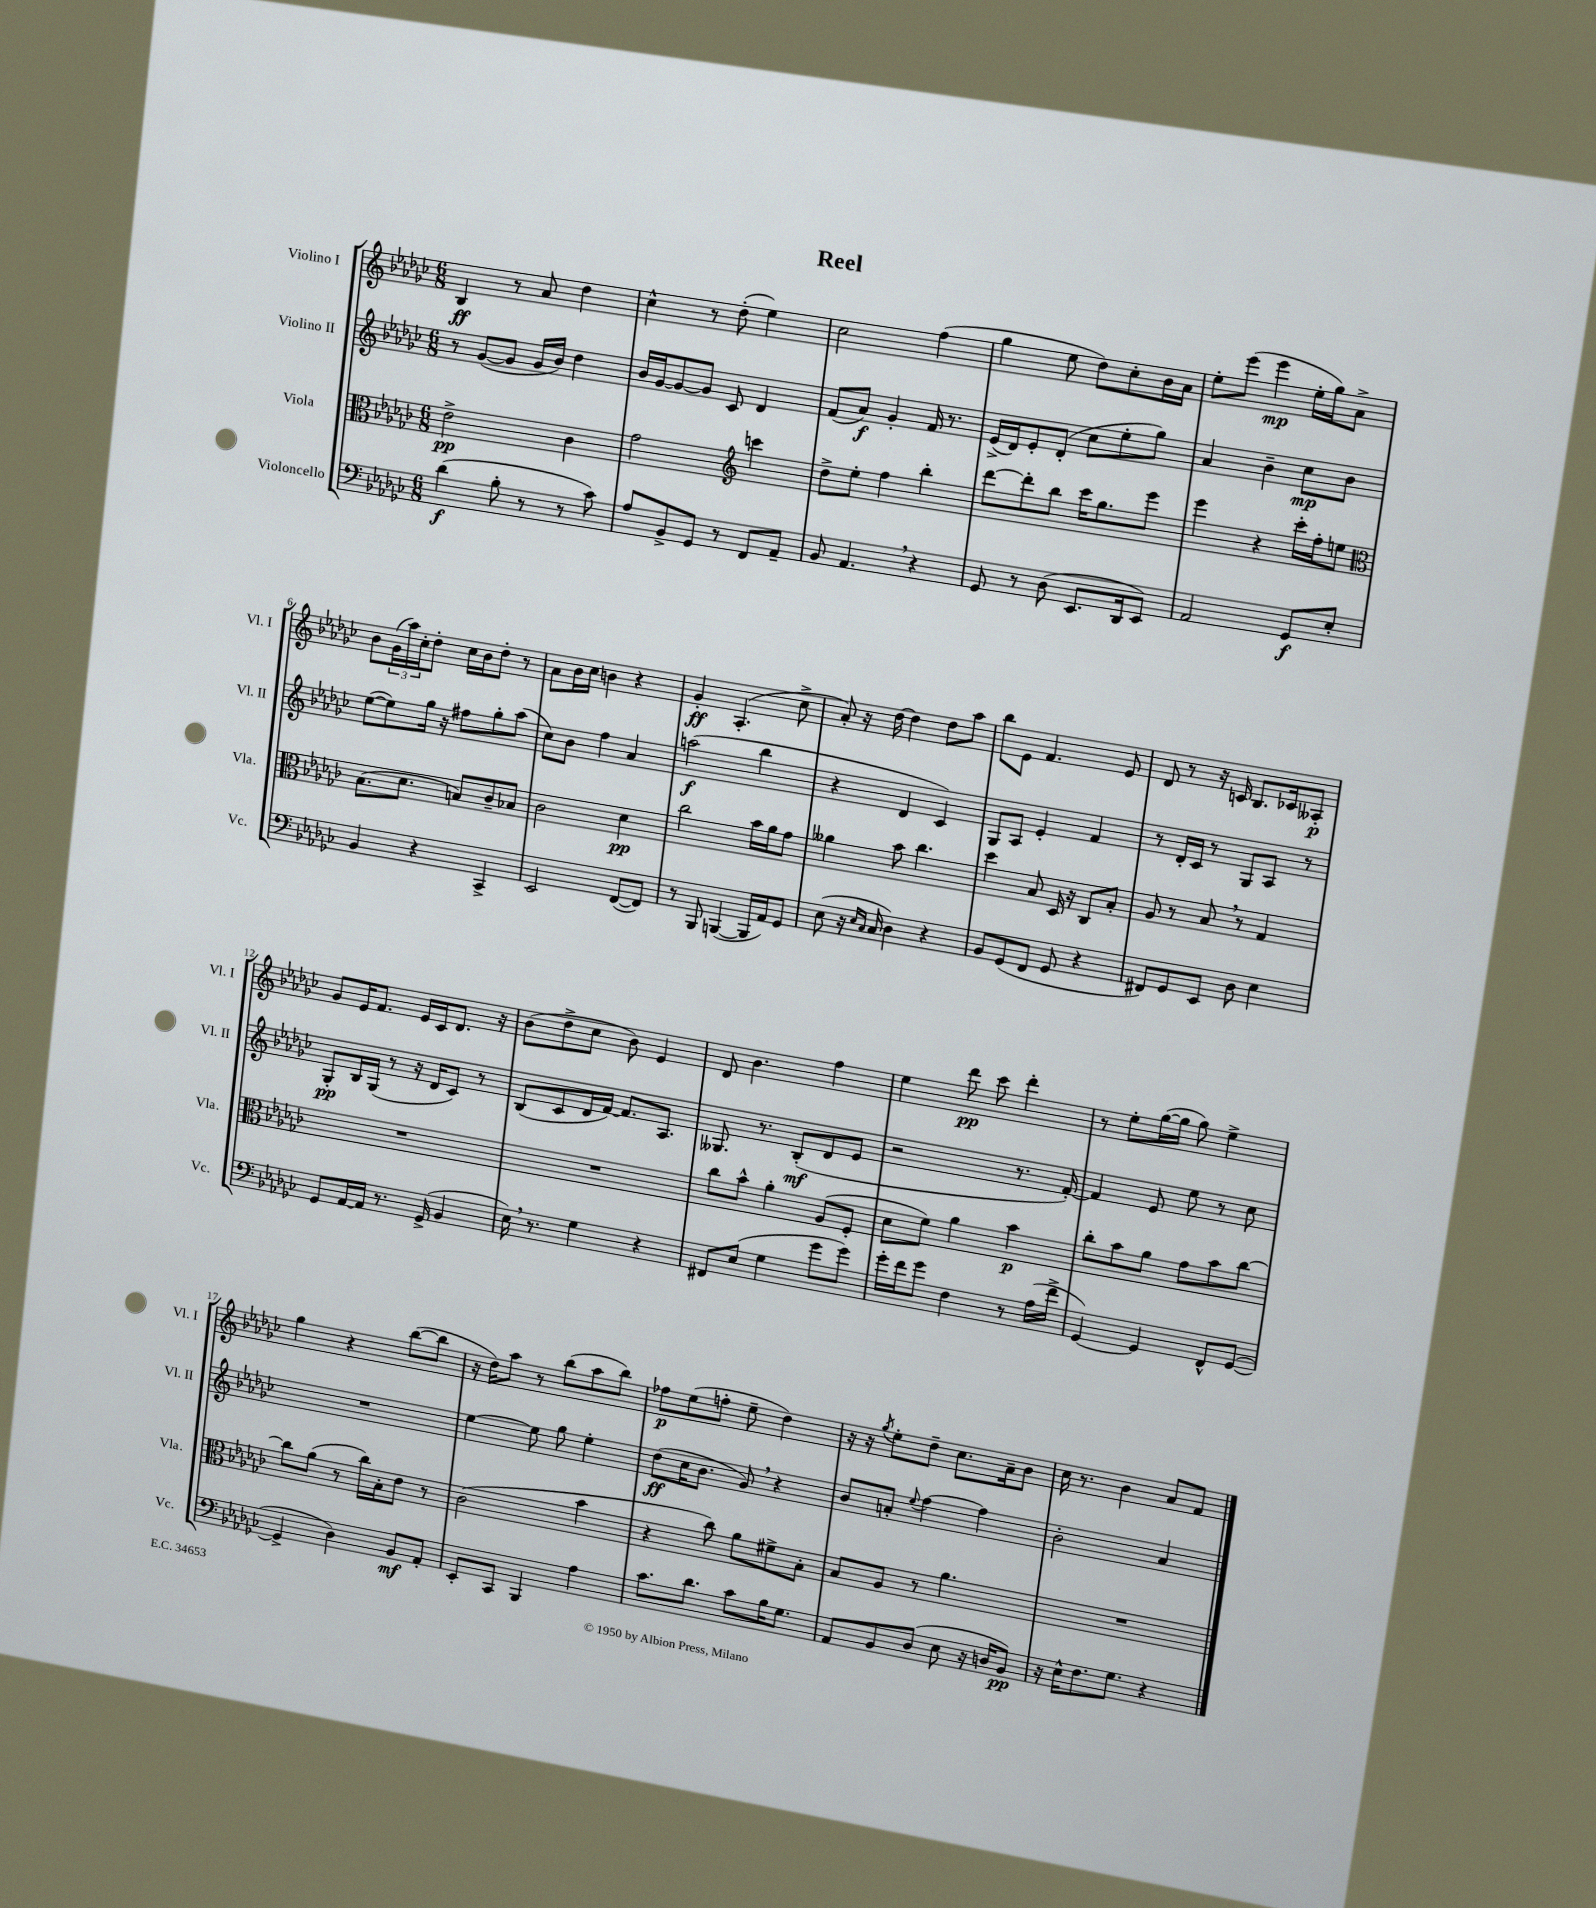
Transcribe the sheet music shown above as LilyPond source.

\header { title = "Reel" }
<<
\new StaffGroup <<
\new Staff = "s0" \with { instrumentName = "Violino I" shortInstrumentName = "Vl. I" } {
    \clef treble \key ges \major \numericTimeSignature \time 6/8
    bes4\ff r8 aes'8 des''4 |
    ces''4-^ r8 des''8-.( ees''4) |
    ces''2 f''4( |
    ges''4 ees''8 des''8) ces''8-. bes'16 aes'16 |
    ees''8-. ees'''8( ees'''4\mp ees''16-. ges''16) aes'8-> |
    bes'8 \tuplet 3/2 { ges'16( aes''16) ces''16-. } des''8-. ces''16 bes'16 des''8-. r8 |
    aes'8 bes'16 ces''16 b'4 r4 |
    ges'4-.\ff aes4.-.( ces''8-> |
    aes'8-.) r16 des''16~ des''4 des''8 aes''8 |
    bes''8 ees'8 f'4. ees'8 |
    des'8 r8 r16 c'16 bes8. ces'16 aeses8-.\p |
    ges'8 ees'16 f'8. ees'16 ces'16 des'8. r16 |
    bes'8( des''8-> ces''8 bes'8) ees'4 |
    des'8 bes'4. f''4 |
    ees''4 des'''8\pp ces'''8 des'''4-. |
    r8 ees''8-. ges''16~( ges''16 ges''8) ees''4-> |
    ges''4 r4 bes''8~( bes''8 |
    r16 des''16) aes''8 r8 bes''8( aes''8 bes''8) |
    fes''8\p ees''8( f''8-. ees''8-- des''4) |
    r16 r16 \acciaccatura { ges''8 } ees''8-. des''8-- ces''8. aes'16-- bes'8 |
    ces''16 r8. bes'4 aes'8 f'8 \bar "|." |
}
\new Staff = "s1" \with { instrumentName = "Violino II" shortInstrumentName = "Vl. II" } {
    \clef treble \key ges \major \numericTimeSignature \time 6/8
    r8 ges'8~( ges'8 ges'16 bes'16) des''4 |
    bes'16 ges'16~ ges'8~ ges'8 ces'8 des'4 |
    f'8( aes'8\f) ges'4-. f'16 r8. |
    ees'16->( des'16) ees'8-. des'8-.( ces''8 ees''8-. ges''8) |
    aes'4 bes'4-- ces''8\mp bes'8 |
    ees''8~( ees''8) ges''16 r16 fis''8 ges''8-. aes''8( |
    ces''8) bes'8 f''4 aes'4 |
    a''2\f( bes''4 |
    r4 des'4 ces'4) |
    ges8 aes8 ees'4-. f'4 |
    r8 des'16-. ces'16 r8 ges8 aes8 r8 |
    ges8-.\pp bes16 ges16( r8 r16 des'16 ces'8) r8 |
    bes8( ces'8 des'16 f'16~) f'8. aes8. |
    geses8. r8. bes8-.\mf( des'8 ees'8 |
    r2 r8. f'16~-.) |
    f'4 ees'8 ees''8 r8 ces''8 |
    R2. |
    ees''4~ ees''8 ges''8 ees''4-. |
    des''8\ff( ces''16 bes'8. ges'8) \breathe r4 |
    bes'8 a'8-. \appoggiatura { ees''8 } f''4~ f''4 |
    bes'2-. aes'4 \bar "|." |
}
\new Staff = "s2" \with { instrumentName = "Viola" shortInstrumentName = "Vla." } {
    \clef alto \key ges \major \numericTimeSignature \time 6/8
    ees'2->\pp ces'4 |
    ges'2 \clef treble c'''4 |
    des''8-> ees''8-. f''4 bes''4-. |
    des'''8~ des'''8-. bes''8 ces'''16 ges''8. ees'''8 |
    ees'''4 r4 ces'''16-. f''16-. e''8 |
    \clef alto bes8.( des'8. b8) ces'8-- bes8 |
    ces'2 des'4\pp |
    ces''2 bes'16 aes'16 ges'8 |
    aeses'4 bes'8 ces''4. |
    des''4 bes8 des16 r16 ces8 bes8-. |
    aes8 r8 bes8 \breathe r8 ges4 |
    R2. |
    R2. |
    ces''8 bes'8-^ aes'4-. aes8( f8-. |
    des'8 f'8) aes'4 bes'4\p |
    ces''8-. bes'8 aes'8 ges'8 bes'8 ces''8~ |
    ces''8 aes'8( r8 ces''16) bes16-. ees'8 r8 |
    ces'2( bes'4 |
    r4 ces''8) aes'8 fis'8-> bes8-. |
    bes8 aes8 r8 aes'4. |
    R2. \bar "|." |
}
\new Staff = "s3" \with { instrumentName = "Violoncello" shortInstrumentName = "Vc." } {
    \clef bass \key ges \major \numericTimeSignature \time 6/8
    des'4\f( bes8-. r8 r8 ces'8) |
    aes8 bes,8-> ges,8 r8 f,8 aes,8-- |
    bes,8 aes,4. \breathe r4 |
    ges,8 r8 des8( ees,8. des,16 ees,8) |
    aes,2 ges,8\f ees8-. |
    bes,4 r4 ces,4-> |
    ees,2 f,8~( f,8) |
    r8 bes,,8 b,,4~( b,,16 aes,16) ges,8 |
    ees8( r16 \grace { ees16 ces16 } ces16 des4) r4 |
    bes,8 ges,8( f,8 ges,8 r4 |
    fis,8) ges,8 ees,8 des8 ees4 |
    ges,8 aes,16~ aes,16 r8. ges,16->( bes,4 |
    ees16) \breathe r8. ges4 r4 |
    fis,8 ees8( ges4 ges'8 ges'8) |
    ges'16-. f'16 ges'8 f4 r8 aes16( f'16-> |
    ges,4~) ges,4 f,8-^ ges,8~( |
    ges,4-> des4) bes,8\mf aes,8-. |
    ees,8-. ces,8 bes,,4 aes4 |
    ces'8. des'8. ces'8 bes16 ges8. |
    aes,8 bes,8 des8( ees8 r16 d16 bes,8\pp) |
    r16 ees16-^ f8. ges8. r4 \bar "|." |
}
>>
>>
